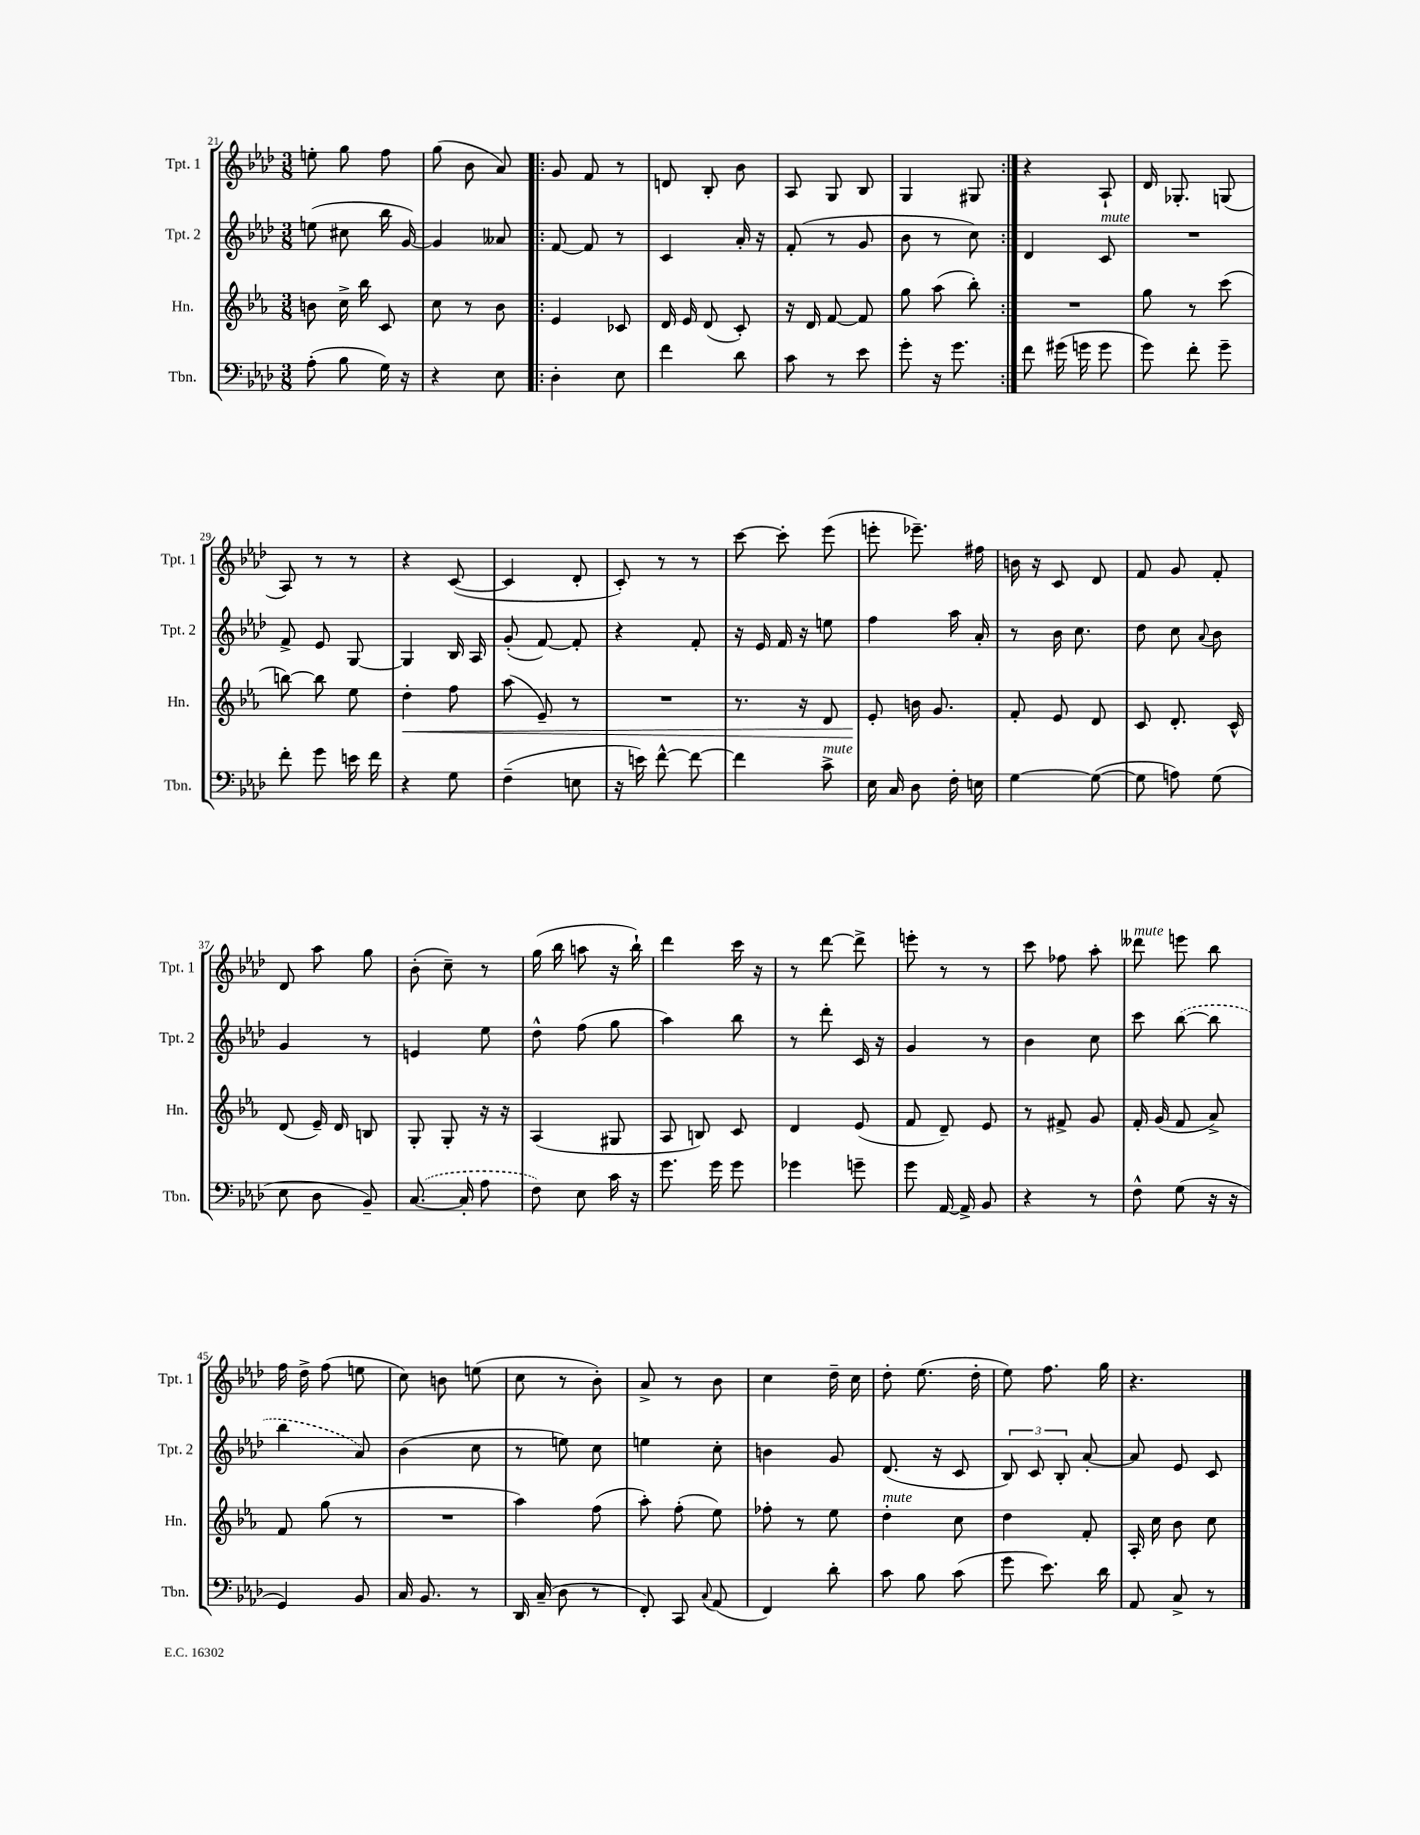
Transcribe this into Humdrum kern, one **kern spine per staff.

**kern	**kern	**kern	**kern
*staff4	*staff3	*staff2	*staff1
*clefF4	*clefG2	*clefG2	*clefG2
*k[b-e-a-d-]	*k[b-e-a-]	*k[b-e-a-d-]	*k[b-e-a-d-]
*M3/8	*M3/8	*M3/8	*M3/8
(8A-'	8b	(8ee	8ee'
8B-	16cc^	8cc#	8gg
.	16bb-	.	.
16G)	8c	16bb-	8ff
16r	.	[16g)	.
=	=	=	=
4r	8cc	4g]	(8gg
.	8r	.	8b-
8E-	8b-	8a--	8a-)
=!|:	=!|:	=!|:	=!|:
4D-'	4e-	[8f	8g
.	.	8f]	8f
8E-	8c-	8r	8r
=	=	=	=
4f	16d	4c	8d
.	16e-	.	.
.	(8d	.	8B-'
8d-	8c')	16a-'	8b-
.	.	16r	.
=	=	=	=
8c	16r	(8f'	8A-
.	16d	.	.
8r	[8f	8r	8G
8e-	8f]	8g	8B-
=	=	=	=
8g'	8gg	8b-	4G
16r	(8aa-	8r	.
8.g	.	.	.
.	8bb-')	8cc)	8G#
=:|!	=:|!	=:|!	=:|!
8f	4.r	4d-	4r
(16g#	.	.	.
16g	.	.	.
8g	.	8c	8A-`
=	=	=	=
8g)	8gg	4.r	16d-
.	.	.	8.G-'
8f'	8r	.	.
8g~	(8ccc	.	(8G
=	=	=	=
8f'	[8bb)	8f^	8A-)
8g	8bb]	8e-	8r
16e	8ee-	[8G	8r
16f	.	.	.
=	=	=	=
4r	4dd'	4G]	4r
8G	8ff	16B-	([8c
.	.	16A-	.
=	=	=	=
(4F~	(8aa-	(8g'	4c]
.	8e-~)	[8f)	.
8E	8r	8f']	8d-'
=	=	=	=
16r	4.r	4r	8c')
16e)	.	.	.
[8f^^	.	.	8r
8f_	.	8f'	8r
=	=	=	=
4f]	8.r	16r	[8ccc
.	.	16e-	.
.	.	16f	8ccc']
.	16r	16r	.
8c^	8d	8ee	(8eee-
=	=	=	=
16E-	8e-'	4ff	8eee'
16C	.	.	.
8D-	16b	.	8.eee-~)
.	8.g	.	.
16F'	.	16aa-	.
16E	.	16a-'	16ff#
=	=	=	=
[4G	8f'	8r	16b
.	.	.	16r
.	8e-	16b-	8c
.	.	8.cc	.
(8G_	8d	.	8d-
=	=	=	=
8G]	8c	8dd-	8f
8A)	8.d'	8cc	8g
.	.	8qqa-	.
(8G	.	8b-	8f'
.	16c^^	.	.
=	=	=	=
8E-	(8d	4g	8d-
8D-	16e-~)	.	8aa-
.	16d	.	.
8BB-~)	8B	8r	8gg
=	=	=	=
([8.C	8G'	4e	(8b-'
.	8G'	.	8cc~)
16C']	.	.	.
8A-	16r	8ee-	8r
.	16r	.	.
=	=	=	=
8F)	(4A-	8dd-^^	(16gg
.	.	.	16bb-
8E-	.	(8ff	8aa
16c	8G#	8gg	16r
16r	.	.	16bb-`)
=	=	=	=
8.g	8A-	4aa-)	4ddd-
.	8B)	.	.
16g	.	.	.
8g	8c	8bb-	16ccc
.	.	.	16r
=	=	=	=
4g-	4d	8r	8r
.	.	8ddd-'	[8ddd-
8g~	(8e-	16c	8ddd-^]
.	.	16r	.
=	=	=	=
8g	8f	4g	8eee'
[16AA-	8d~)	.	8r
16AA-^]	.	.	.
8BB-	8e-	8r	8r
=	=	=	=
4r	8r	4b-	8ccc
.	8f#^	.	8ff-
8r	8g	8cc	8aa-'
=	=	=	=
8F^^	16f'	8ccc	8ddd--
.	(16g	.	.
(8G	8f	([8bb-	8eee
16r	8a-^)	8bb-]	8bb-
16r	.	.	.
=	=	=	=
4GG)	8f	4bb-	16ff
.	.	.	16dd-^
.	(8gg	.	(8ff
8BB-	8r	8a-)	8ee
=	=	=	=
16C	4.r	(4b-	8cc)
8.BB-	.	.	.
.	.	.	8b
8r	.	8cc	(8ee
=	=	=	=
16DD-	4aa-)	8r	8cc
(16C~	.	.	.
8D-	.	8ee)	8r
8r	(8ff	8cc	8b-')
=	=	=	=
8FF')	8aa-')	4ee	8a-^
8CC	(8ff'	.	8r
8qqC	.	.	.
(8AA-	8ee-)	8cc'	8b-
=	=	=	=
4FF)	8ff-'	4b	4cc
.	8r	.	.
8d-'	8ee-	8g	16dd-~
.	.	.	16cc
=	=	=	=
8c	4dd'	(8.d-	8dd-'
8B-	.	.	(8.ee-
.	.	16r	.
(8c	8cc	8c	.
.	.	.	16dd-'
=	=	=	=
8g	4dd	12B-)	8ee-)
.	.	12c	.
8.e-)	.	.	8.ff
.	.	12B-'	.
.	8f'	[8a-'	.
16d-	.	.	16gg
=	=	=	=
8AA-	16A-'	8a-]	4.r
.	16cc	.	.
8C^	8b-	8e-	.
8r	8cc	8c	.
==	==	==	==
*-	*-	*-	*-
